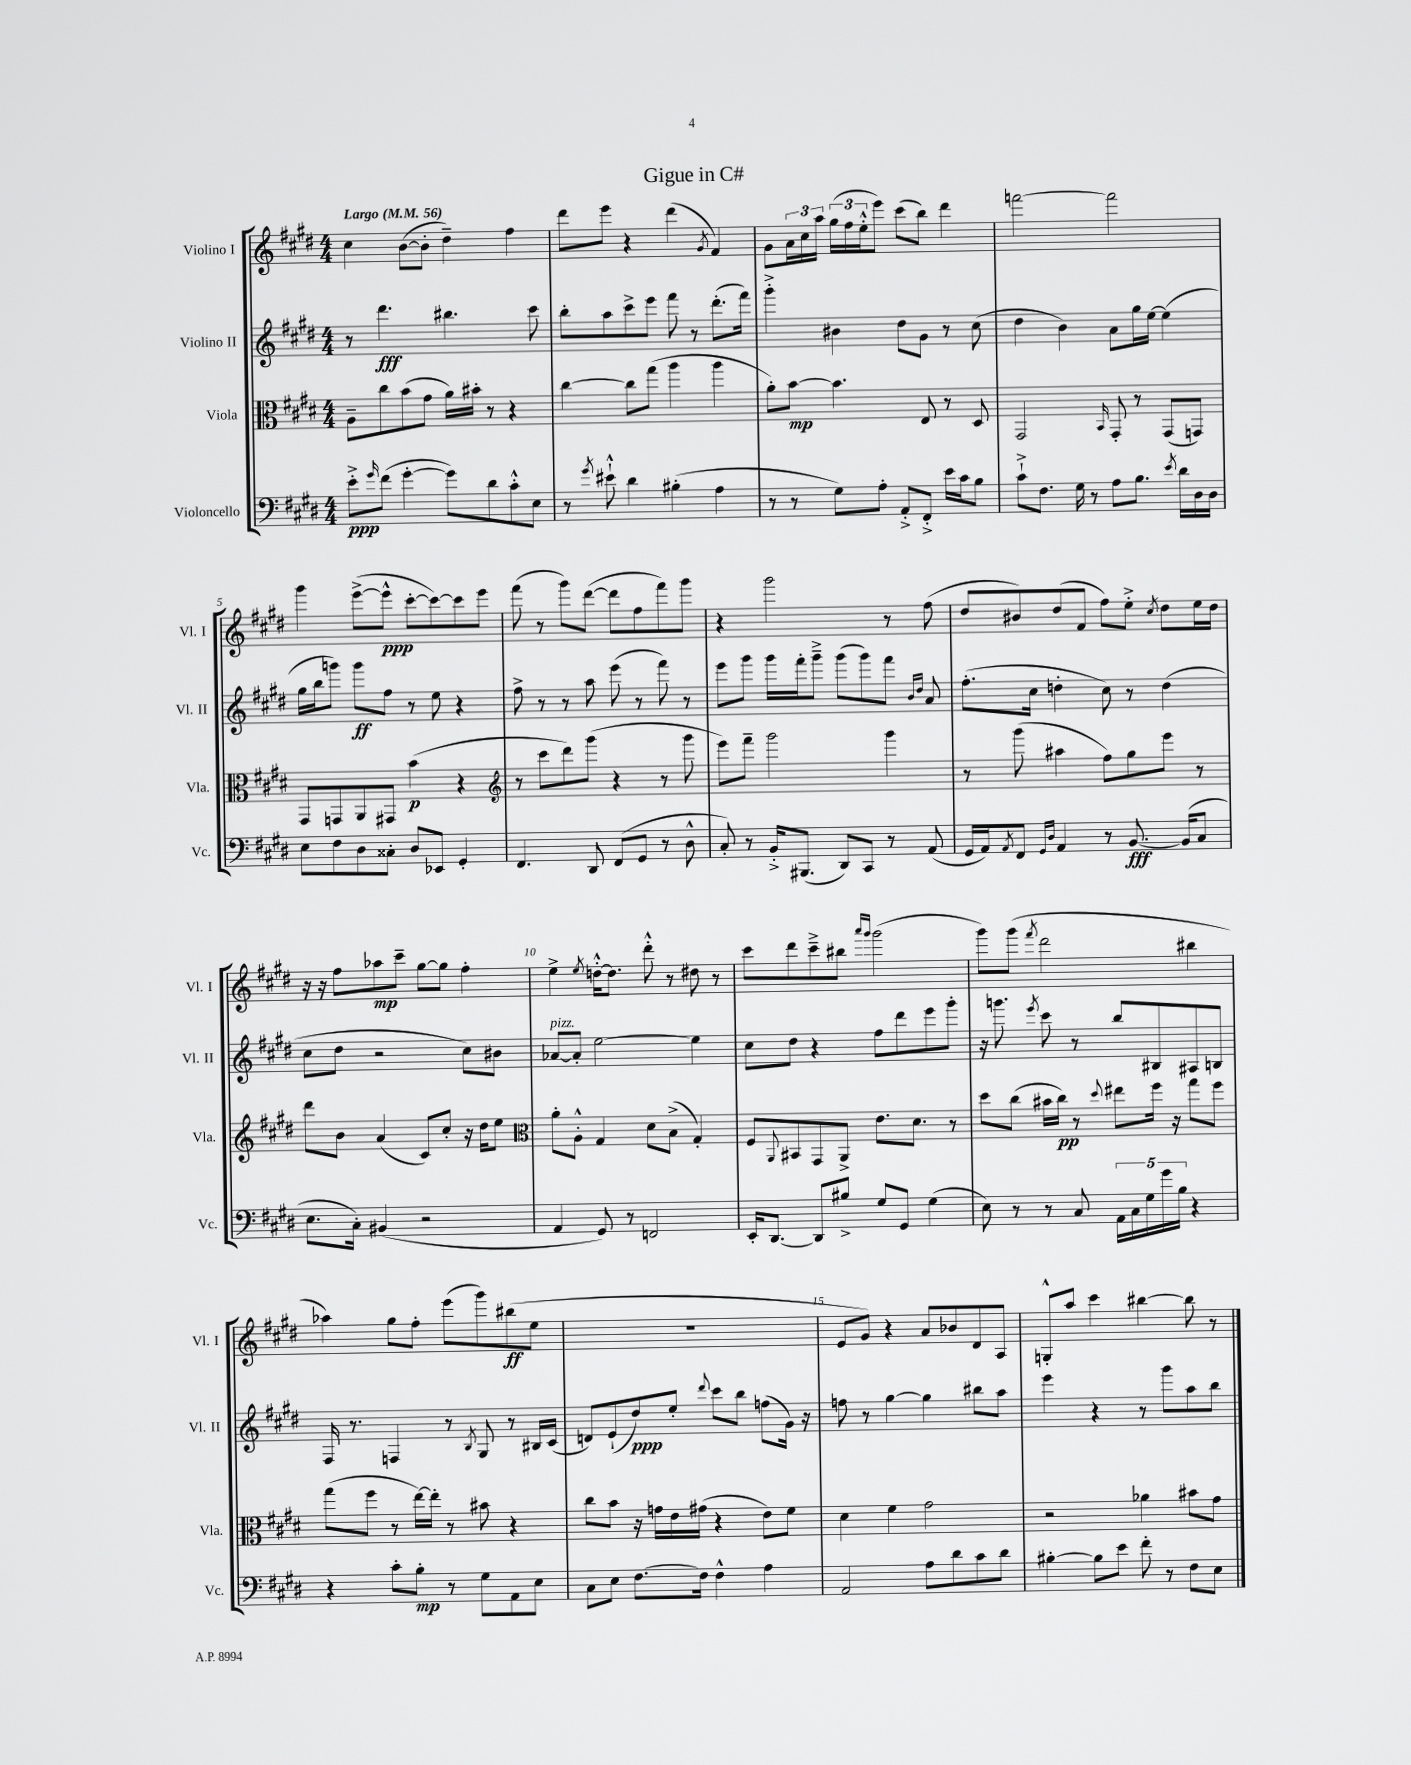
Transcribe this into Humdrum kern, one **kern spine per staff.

**kern	**dynam	**kern	**dynam	**kern	**dynam	**kern	**dynam
*part4	*part4	*part3	*part3	*part2	*part2	*part1	*part1
*staff4	*staff4	*staff3	*staff3	*staff2	*staff2	*staff1	*staff1
*I"Violoncello	*	*I"Viola	*	*I"Violino II	*	*I"Violino I	*
*I'Vc.	*	*I'Vla.	*	*I'Vl. II	*	*I'Vl. I	*
*clefF4	*	*clefC3	*	*clefG2	*	*clefG2	*
*k[f#c#g#d#]	*	*k[f#c#g#d#]	*	*k[f#c#g#d#]	*	*k[f#c#g#d#]	*
*M4/4	*	*M4/4	*	*M4/4	*	*M4/4	*
*MM56	*	*MM56	*	*MM56	*	*MM56	*
=1	=1	=1	=1	=1	=1	=1	=1
!	!	!	!	!	!	!LO:TX:a:B:t=Largo	!
8e'^\L	ppp	8A~\L	.	8r	.	4cc#\	.
16qqg#/	.	.	.	.	.	.	.
(8f#\J	.	8cc#\	.	4.ddd#\	fff	.	.
[4g#'\	.	(8b\	.	.	.	([8b\L	.
.	.	8g#\J	.	.	.	8b'\J]	.
8g#\L])	.	16a\LL)	.	4.bb#X\	.	4dd#~\)	.
.	.	16b#X'\JJ	.	.	.	.	.
8d#\	.	8r	.	.	.	.	.
8c#'^^\	.	4r	.	.	.	4ff#\	.
8E\J	.	.	.	8ccc#\	.	.	.
=2	=2	=2	=2	=2	=2	=2	=2
8r	.	[4cc#\	.	8bb'\L	.	8ddd#\L	.
8qg#/	.	.	.	.	.	.	.
8e#X`^^\	.	.	.	8aa\	.	8eee\J	.
4d#\	.	8cc#\L]	.	8ccc#^\	.	4r	.
.	.	(8gg#\J	.	8eee\J	.	.	.
(4B#X'\	.	4aa\	.	8fff#\	.	(4ddd#\	.
.	.	.	.	8r	.	.	.
.	.	.	.	.	.	8qg#/	.
4A\	.	4aa\	.	(8.ddd#'\L	.	4f#/)	.
.	.	.	.	16fff#\Jk)	.	.	.
=3	=3	=3	=3	=3	=3	=3	=3
8r	.	8a'\L)	.	4ggg#'^\	.	8g#\L	.
8r	.	[8b\J	mp	.	.	24a\L	.
.	.	.	.	.	.	24cc#\	.
.	.	.	.	.	.	24aa\JJ	.
8G#\L)	.	4.b\]	.	4b#X\	.	(24gg#\LL	.
.	.	.	.	.	.	24ff#\	.
.	.	.	.	.	.	24ee'^^\J	.
8A'\J	.	.	.	.	.	8eee\J)	.
8AA'^/L	.	.	.	8dd#\L	.	(8ccc#\L	.
8FF#'^/J	.	8E/	.	8g#\J	.	8bb\J)	.
16e\LL	.	8r	.	8r	.	4ddd#\	.
16c#\J	.	.	.	.	.	.	.
8B\J	.	8D#/	.	(8cc#\	.	.	.
=4	=4	=4	=4	=4	=4	=4	=4
8c#`^\L	.	2GG#/	.	4dd#\	.	[2fffn\	.
8.F#\J	.	.	.	.	.	.	.
.	.	.	.	4b\)	.	.	.
16G#\	.	.	.	.	.	.	.
8r	.	.	.	.	.	.	.
.	.	16qqBB/	.	.	.	.	.
8A\L	.	8GG#'/	.	8a\L	.	2fff\]	.
8.B\J	.	8r	.	16gg#\L	.	.	.
.	.	.	.	[16ee\JJ	.	.	.
.	.	(8GG#/L	.	(4ee\]	.	.	.
8qe/	.	.	.	.	.	.	.
16d#\LL	.	.	.	.	.	.	.
16D#\	.	8GGn/J)	.	.	.	.	.
16D#\JJ	.	.	.	.	.	.	.
!!LO:LB:g=z
=5	=5	=5	=5	=5	=5	=5	=5
8E\L	.	8GG#/L	.	16gg#\LL	.	4ggg#\	.
.	.	.	.	16bb\J	.	.	.
8F#\	.	8GGn/	.	8gggn\J)	.	.	.
8D#\	.	8AA/	.	8ggg\L	ff	([8eee^\L	.
8C##X'\J	.	8GG#X/J	.	8ff#\J	.	8eee^^\J]	ppp
8D#/L	.	(4b\	p	8r	.	[8ccc#'\L	.
8EE-X/J	.	.	.	8ee\	.	8ccc#\_)	.
4GG#'/	.	4r	.	4r	.	8ccc#\]	.
.	.	.	.	.	.	8eee\J	.
=6	=6	=6	=6	=6	=6	=6	=6
*	*	*clefG2	*	*	*	*	*
4.FF#/	.	8r	.	8ff#^\	.	(8fff#\	.
.	.	8ccc#\L	.	8r	.	8r	.
.	.	8ddd#\)	.	8r	.	8ggg#\L)	.
8DD#/	.	(8ggg#\J	.	8aa\	.	([8ddd#\J	.
(8FF#/L	.	4r	.	(8eee\	.	8ddd#\L]	.
8GG#/J	.	.	.	8r	.	8ff#\	.
8r	.	8r	.	8fff#\)	.	8fff#\)	.
8D#^^\	.	8ggg#\	.	8r	.	8ggg#\J	.
=7	=7	=7	=7	=7	=7	=7	=7
8C#'/)	.	8eee\L)	.	8eee\L	.	4r	.
8r	.	8fff#~\J	.	8ggg#\J	.	.	.
16BB'^/KL	.	2ggg#\	.	16ggg#\LL	.	2ggg#\	.
(8.BBB#X/J	.	.	.	16fff#'\J	.	.	.
.	.	.	.	8ggg#~^\J	.	.	.
8DD#/L)	.	.	.	(8ggg#\L	.	.	.
8CC#/J	.	.	.	8ggg#\)	.	.	.
8r	.	4ggg#\	.	8fff#\J	.	8r	.
.	.	.	.	16qqb/LL	.	.	.
.	.	.	.	16qqdd#/JJ	.	.	.
(8AA/	.	.	.	8a/	.	(8ff#\	.
=8	=8	=8	=8	=8	=8	=8	=8
16GG#/LL	.	8r	.	(8.ff#'\L	.	8dd#/L	.
16AA/J)	.	.	.	.	.	.	.
8qAA/	.	.	.	.	.	.	.
8FF#/J	.	(8ggg#\	.	.	.	8b#X/)	.
.	.	.	.	16cc#\Jk	.	.	.
16qqGG#/LL	.	.	.	.	.	.	.
16qqD#/JJ	.	.	.	.	.	.	.
4AA/	.	4aa#X\	.	4ddn'\	.	(8dd#/	.
.	.	.	.	.	.	8f#/J	.
8r	.	8ff#\L)	.	8cc#\)	.	8ff#\L)	.
[8.BB/	fff	8gg#\	.	8r	.	8ee'^\J	.
.	.	.	.	.	.	8qcc#/	.
.	.	8eee\J	.	(4dd\	.	8dd#\L	.
(16BB/KL]	.	.	.	.	.	.	.
8C#/J	.	8r	.	.	.	16ee\L	.
.	.	.	.	.	.	16dd#\JJ	.
!!LO:LB:g=z
=9	=9	=9	=9	=9	=9	=9	=9
8.E\L	.	8ddd#\L	.	8cc#\L	.	16r	.
.	.	.	.	.	.	16r	.
.	.	8b\J	.	8dd#\J	.	8ff#\L	.
16C#'\Jk)	.	.	.	.	.	.	.
(4BB#X/	.	(4a/	.	2r	.	8aa-X\	mp
.	.	.	.	.	.	8ccc#~\J	.
2r	.	8c#/L)	.	.	.	[8gg#\L	.
.	.	8cc#'/J	.	.	.	8gg#\J]	.
.	.	16r	.	8cc#\L)	.	4ff#'\	.
.	.	16dd#\KL	.	.	.	.	.
.	.	8ee\J	.	8b#X\J	.	.	.
=10	=10	=10	=10	=10	=10	=10	=10
*	*	*clefC3	*	*	*	*	*
!	!	!	!	!LO:TX:a:i:t=pizz.	!	!	!
4AA/	.	8a'\L	.	[8a-X/L	.	4ee^\	.
.	.	8A'^^\J	.	8a-'/J]	.	.	.
.	.	.	.	.	.	8qee/	.
8GG#/)	.	4G#/	.	[2ee\	.	[16ddn'^^\KL	.
.	.	.	.	.	.	8.dd\J]	.
8r	.	.	.	.	.	.	.
2FFn/	.	8d#\L	.	.	.	8ddd#'^^\	.
.	.	(8B^\J	.	.	.	8r	.
.	.	4G#'/)	.	4ee\]	.	8dd#X\	.
.	.	.	.	.	.	8r	.
=11	=11	=11	=11	=11	=11	=11	=11
16EE'/KL	.	8F#/L	.	8cc#\L	.	8ccc#\L	.
[8.DD#/J	.	.	.	.	.	.	.
.	.	8qqAA/	.	.	.	.	.
.	.	8BB#X/	.	8dd#\J	.	8ddd#\	.
8DD#/L]	.	8GG#/	.	4r	.	8ccc#~^\	.
8B#X^/J	.	8AA^/J	.	.	.	8bb#X\J	.
.	.	.	.	.	.	16qqaaa/LL	.
.	.	.	.	.	.	16qqggg#/JJ	.
8G#/L	.	8.e\L	.	8ff#\L	.	(2ggg#\	.
8GG#/J	.	.	.	8ddd#\	.	.	.
.	.	8.d#\J	.	.	.	.	.
(4G#\	.	.	.	8eee\	.	.	.
.	.	8r	.	8ggg#'\J	.	.	.
=12	=12	=12	=12	=12	=12	=12	=12
8E\)	.	8dd#\L	.	16r	.	8ggg#\L)	.
.	.	.	.	8.gggn\	.	.	.
8r	.	(8cc#\J	.	.	.	(8ggg#\J	.
.	.	.	.	8qeee/	.	8qfff#/	.
8r	.	16b#X\LL	.	8ccc#\	.	2ddd#\	.
.	.	16cc#\JJ)	pp	.	.	.	.
8C#/	.	8r	.	8r	.	.	.
.	.	8qqdd#/	.	.	.	.	.
20AA\LL	.	8ee#X\L	.	8bb/L	.	.	.
20C#\	.	.	.	.	.	.	.
20G#\	.	.	.	.	.	.	.
.	.	16ff#\Jk	.	8B#X/	.	.	.
20g#\	.	.	.	.	.	.	.
.	.	16r	.	.	.	.	.
20B\JJ	.	.	.	.	.	.	.
4r	.	8gg#\L	.	8A#X/	.	4bb#X\	.
.	.	8ff#\J	.	8Bn/J	.	.	.
!!LO:LB:g=z
=13	=13	=13	=13	=13	=13	=13	=13
4r	.	(8gg#\L	.	16F#/	.	4aa-X\)	.
.	.	.	.	8.r	.	.	.
.	.	8ff#\J	.	.	.	.	.
8c#'\L	.	8r	.	4Fn/	.	8gg#\L	.
8B'\J	mp	[16ee\LL)	.	.	.	8ff#'\J	.
.	.	16ee'\JJ]	.	.	.	.	.
8r	.	8r	.	8r	.	(8eee\L	.
.	.	.	.	8qB/	.	.	.
8G#\L	.	8b#X\	.	8G#/	.	8ggg#\)	.
8AA\	.	4r	.	8r	.	(8bb#X\	ff
8E\J	.	.	.	16B#X/LL	.	8ee\J	.
.	.	.	.	(16c#/JJ	.	.	.
=14	=14	=14	=14	=14	=14	=14	=14
8C#\L	.	8cc#\L	.	8dn/L)	.	1r	.
8E\J	.	8b\J	.	(8e`/	.	.	.
[8.F#\L	.	16r	.	8dd#/)	ppp	.	.
.	.	16gn\LL	.	.	.	.	.
.	.	16e\	.	8ee'/J	.	.	.
16F#\Jk]	.	(16g#X\JJ	.	.	.	.	.
.	.	.	.	8qqddd#/	.	.	.
4F#^^\	.	4r	.	8ccc#\L	.	.	.
.	.	.	.	8bb\J	.	.	.
4A\	.	8e\L)	.	(8ffn\L	.	.	.
.	.	8f#\J	.	16g#\Jk)	.	.	.
.	.	.	.	16r	.	.	.
=15	=15	=15	=15	=15	=15	=15	=15
2AA/	.	4d#\	.	8ffn\	.	8e/L	.
.	.	.	.	8r	.	8g#/J)	.
.	.	4f#\	.	[4gg#\	.	4r	.
8A\L	.	2g#\	.	4gg#\]	.	8a/L	.
8d#\	.	.	.	.	.	8b-X/	.
8c#\	.	.	.	8bb#X\L	.	8d#/	.
8d#\J	.	.	.	8aa\J	.	8A/J	.
=16	=16	=16	=16	=16	=16	=16	=16
[4B#X'\	.	2r	.	4eee\	.	8Gn'^^/L	.
.	.	.	.	.	.	8aa/J	.
8B#\L]	.	.	.	4r	.	4ccc#\	.
8e\J	.	.	.	.	.	.	.
8f#'\	.	4a-X\	.	8r	.	[4bb#X\	.
8r	.	.	.	8ggg#\L	.	.	.
8F#\L	.	8b#X\L	.	8aa\	.	8bb#\]	.
8E\J	.	8g#\J	.	8bb\J	.	8r	.
==	==	==	==	==	==	==	==
*-	*-	*-	*-	*-	*-	*-	*-
